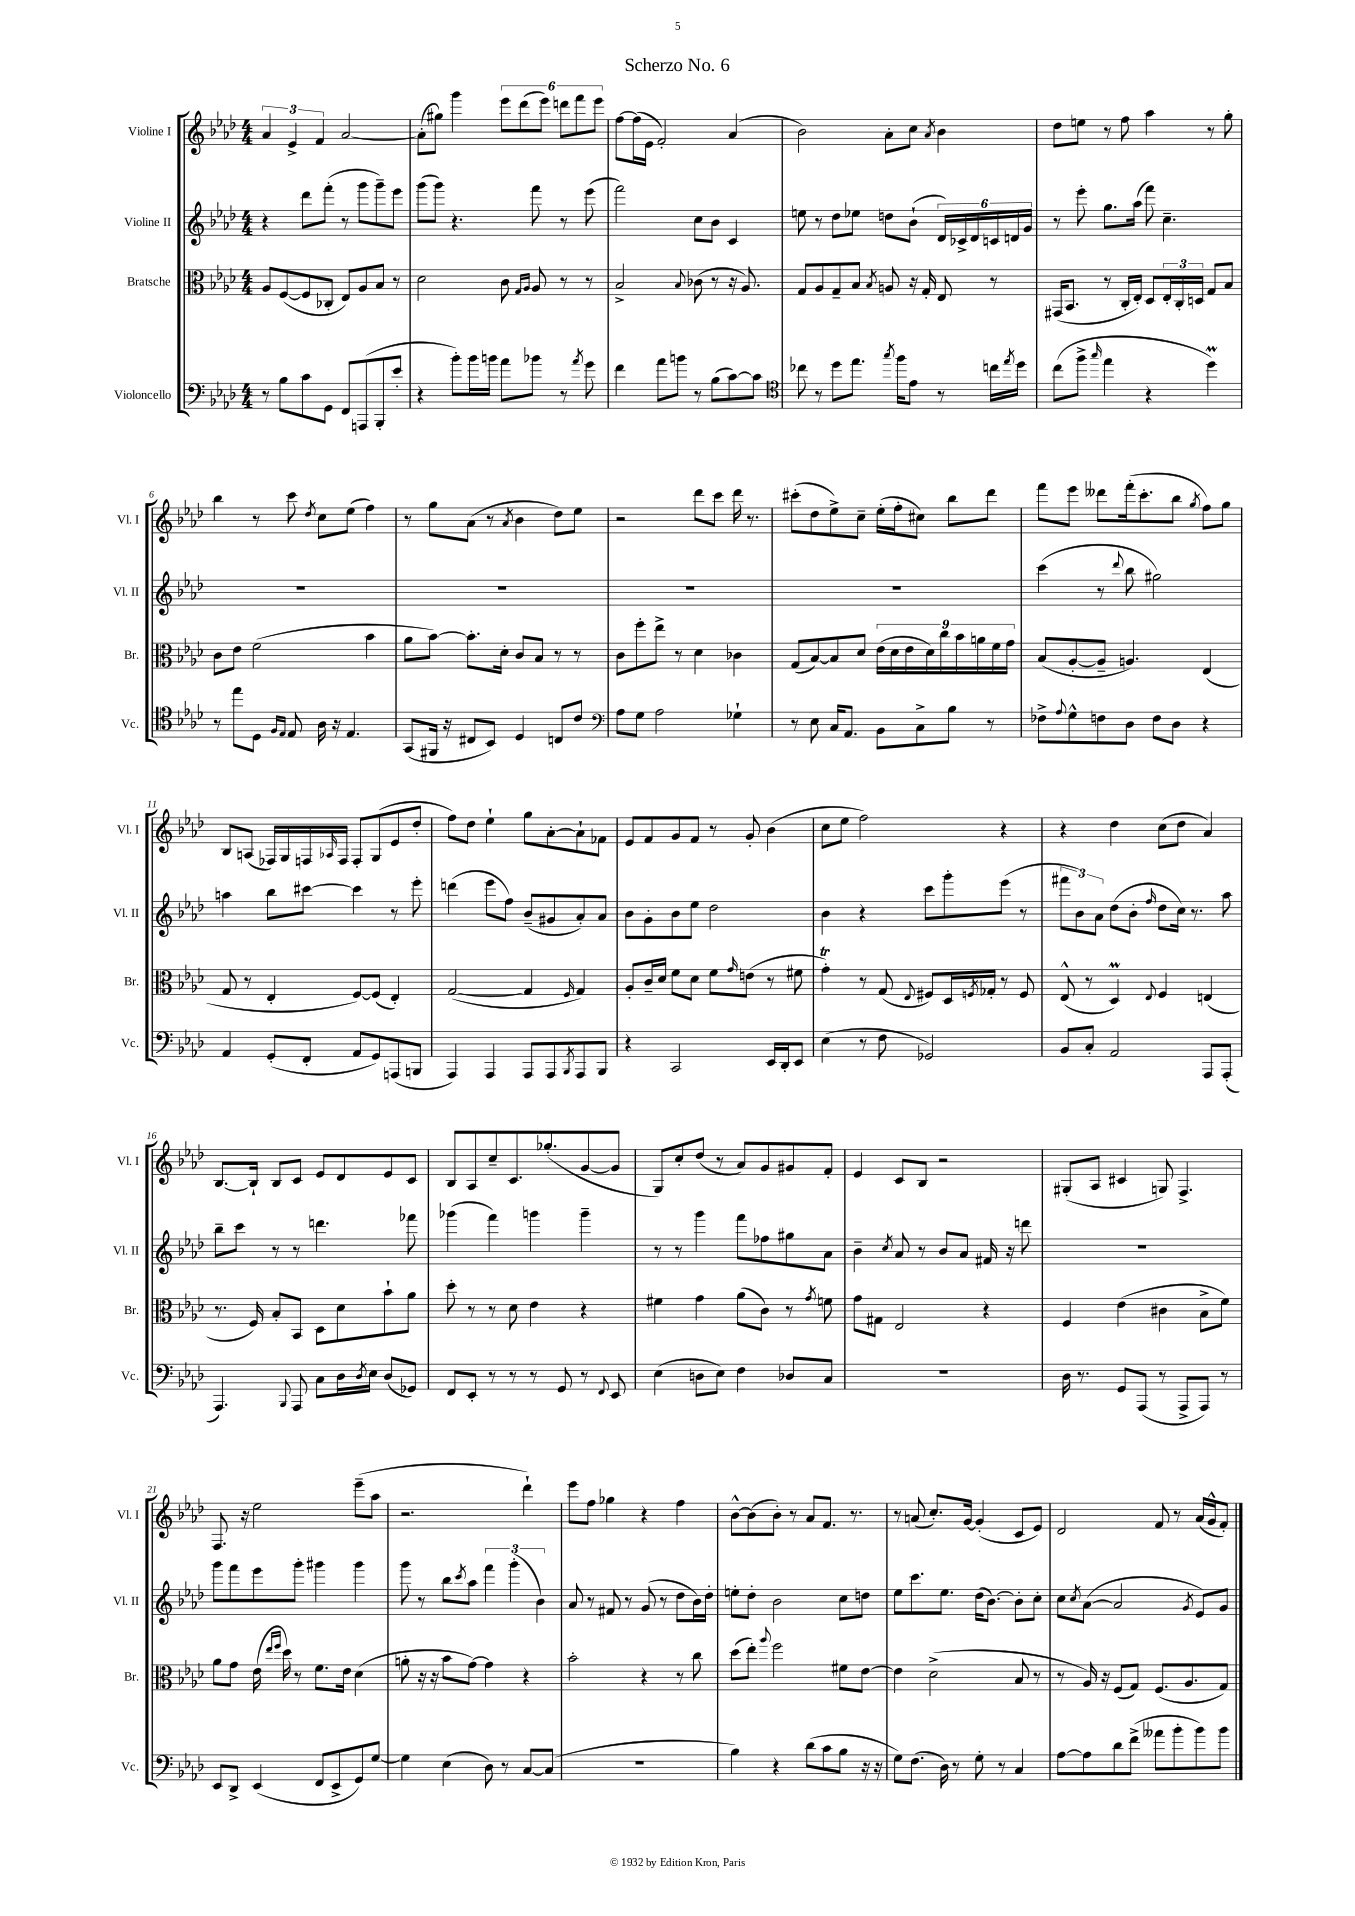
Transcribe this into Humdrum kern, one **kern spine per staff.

**kern	**kern	**kern	**kern
*part4	*part3	*part2	*part1
*staff4	*staff3	*staff2	*staff1
*I"Violoncello	*I"Bratsche	*I"Violine II	*I"Violine I
*I'Vc.	*I'Br.	*I'Vl. II	*I'Vl. I
*clefF4	*clefC3	*clefG2	*clefG2
*k[b-e-a-d-]	*k[b-e-a-d-]	*k[b-e-a-d-]	*k[b-e-a-d-]
*M4/4	*M4/4	*M4/4	*M4/4
=1	=1	=1	=1
8r	8A-/L	4r	6a-/
8B-\L	([8F/	.	.
.	.	.	6e-^/
8c\	8F/]	8ddd-\L	.
.	.	.	6f/
8GG\J	8C-X'/J	(8fff'\J	.
8FF/L	8E-/L)	8r	[2a-/
(8AAAn/	8A-/	8ggg\L	.
8BBB-'/	8B-/J	8ggg~\)	.
8e-'/J	8r	8eee-\J	.
=2	=2	=2	=2
4r	2d-\	(8ggg\L	(8a-'\L]
.	.	8ggg\J)	8gg#X\J)
8b-'\L)	.	4.r	4ggg\
16b-\L	.	.	.
16bn\JJ	.	.	.
8a-\L	8c\	.	12eee-\L
.	.	.	(12ddd-\
.	16qqG/LL	.	.
.	16qqA-/JJ	.	.
8b-X\J	8A-/	8fff\	.
.	.	.	12eee-\J)
8r	8r	8r	12dddn\L
.	.	.	12fff\
8qa-/	.	.	.
8g\	8r	(8eee-\	.
.	.	.	12eee-\J
=3	=3	=3	=3
4f\	2B-^/	2fff\)	[8ff\L
.	.	.	(16ff\L]
.	.	.	16e-\JJ
8a-\L	.	.	2f'/)
8bn\J	.	.	.
.	8qqB-/	.	.
8r	(8c-X\	8cc\L	.
(8B-\L	8r	8b-\J	.
[8c\)	16r	4c/	(4a-/
.	8.A-/)	.	.
8c\J]	.	.	.
=4	=4	=4	=4
*clefC4	*	*	*
8cc-X\	8G/L	8een\	2b-\)
8r	8A-/	8r	.
8dd-\L	8G~/	8dd-\L	.
8.ee-\J	8B-/J	8ee-X\J	.
.	8qB-/	.	.
.	8An/	8ddn\L	8a-'\L
8qgg/	.	.	.
16ff\KL	.	.	.
8e-\J	16r	(8b-`\J	8cc\J
.	16G'/	.	.
.	.	.	8qa-/
8r	8E-/	24d-/LL)	4b-\
.	.	24c-X^/	.
.	.	24d-/	.
16ccn\LL	8r	24cn/	.
.	.	24dn/	.
8qee-/	.	.	.
16dd-\JJ	.	.	.
.	.	24g/JJ	.
=5	=5	=5	=5
(8cc\L	(16GG#X/KL	8r	8dd-\L
.	8.BB-/J	.	.
8ff^\J	.	8eee-'\	8een\J
16qqgg/	.	.	.
4ee-\	8r	8.gg\L	8r
.	16C'/LL	.	8ff\
.	16E-'/JJ)	(16aa-\Jk	.
4r	8D-/L	8fff\)	4aa-\
.	24E-'/L	4.cc~\	.
.	24C'/	.	.
.	24Dn/JJ	.	.
4dd-M\)	8G/L	.	8r
.	8B-/J	.	8gg'\
!!LO:LB:g=z
=6	=6	=6	=6
8r	8c\L	1r	4bb-\
8ee-\L	8e-\J	.	.
8D-\J	(2f\	.	8r
16qqF/LL	.	.	.
16qqE-/JJ	.	.	.
8E-/	.	.	8ccc\
.	.	.	8qdd-/
16A-\	.	.	8cc\L
16r	.	.	.
4.E-/	.	.	(8ee-\J
.	4b-\	.	4ff\)
=7	=7	=7	=7
(8GG/L	8a-\L	1r	8r
16FF#X/Jk	[8b-\J)	.	8gg\L
16r	.	.	.
8C#X/L	8.b-'\L]	.	(8a-\J
8BB-/J)	.	.	8r
.	16d-'\Jk	.	.
.	.	.	8qa-/
4D-/	8c/L	.	4b-\
.	8B-/J	.	.
8Cn/L	8r	.	8dd-\L)
8c/J	8r	.	8ee-\J
=8	=8	=8	=8
*clefF4	*	*	*
8A-\L	8c\L	1r	2r
8G\J	8ff'\	.	.
2A-\	8ee-^\J	.	.
.	8r	.	.
.	4d-\	.	8ddd-\L
.	.	.	8ccc\J
4G-X`\	4c-X\	.	16ddd-\
.	.	.	8.r
=9	=9	=9	=9
8r	(8G/L	1r	(8ccc#X'\L
8E-\	[8B-/)	.	8dd-\
16C/KL	8B-/]	.	8ee-^\)
8.AA-/J	.	.	.
.	8d-/J	.	8cc~\J
8BB-\L	(18e-\LL	.	(16ee-'\LL
.	18d-\	.	.
.	.	.	16ff'\J
.	18e-\	.	.
8C^\	.	.	8cc#X\J)
.	18d-\)	.	.
.	18cc\	.	.
8B-\J	.	.	8bb-\L
.	18b-\	.	.
.	18an\	.	.
8r	.	.	8ddd-\J
.	18f\	.	.
.	18g\JJ	.	.
=10	=10	=10	=10
8F-X^\L	(8B-/L	(4ccc\	8fff\L
8qqA-/	.	.	.
8G^^\	[8A-'/	.	8eee-\J
8Fn\	8A-~/J]	8r	8ddd--X\L
.	.	8qqddd-/	.
8D-\J	4.An/)	8bb-\	(16fff'\k
.	.	.	8.ccc'\
8F\L	.	2gg#X\)	.
8D-\J	.	.	8bb-\J
.	.	.	8qgg/
4r	(4E-/	.	8ff\L)
.	.	.	8gg\J
!!LO:LB:g=z
=11	=11	=11	=11
4AA-/	8G/	4aan\	8B-/L
.	8r	.	(8An/J
(8GG'/L	4E-'/	8bb-\L	16F-X/LL)
.	.	.	16G/
8FF'/J	.	[8ccc#X\J	16Fn/
.	.	.	16qqA-X/
.	.	.	16F/JJ
8AA-/L	[8F/L)	4ccc#\]	8F'/L
8GG/)	(8F/J]	.	(8G/
(8AAAn/	4E-'/)	8r	8e-/
8BBBn/J	.	8eee-'\	8dd-'/J
=12	=12	=12	=12
4AAA-/)	([2G/	(4dddn\	8ff\L)
.	.	.	8dd-\J
4AAA-/	.	8eee-\L	4ee-`\
.	.	8ff\J)	.
8AAA-/L	4G/]	(8b-~/L	8gg\L
8AAA-/	.	8g#X/	[8a-'\
8qBBB-/	16qqF/	.	.
8AAA-/	4G/)	8a-'/)	8a-`\]
8BBB-/J	.	8a-/J	8f-X\J
=13	=13	=13	=13
4r	8A-'/L	8b-\L	8e-/L
.	16c~/L	8g'\	8f/
.	16d-/JJ	.	.
2CC/	8f\L	8b-\	8g/
.	8d-\J	8ee-\J	8f/J
.	8f\L	2dd-\	8r
.	16qqg/	.	.
.	(8en\J	.	8g'/
16EE-/LL	8r	.	(4b-\
16DD-'/J	.	.	.
8EE-/J	8f#X\	.	.
=14	=14	=14	=14
(4E-\	4gt'\)	4b-\	8cc\L
.	.	.	8ee-\J
8r	8r	4r	2ff\)
8F\	(8G/	.	.
.	8qqE-/	.	.
2GG-X/)	8F#X/L)	8ccc\L	.
.	16D-/L	8ggg'\	.
.	8qFn/	.	.
.	16G-X'/JJ	.	.
.	8r	(8eee-\J	4r
.	8F/	8r	.
=15	=15	=15	=15
8BB-/L	(8E-^^/	12fff#X\L	4r
.	.	12b-\)	.
8C'/J	8r	.	.
.	.	12a-\J	.
2AA-/	4D-M/)	(8dd-\L	4dd-\
.	.	8b-'\J	.
.	8qqE-/	16qqff/	.
.	4F/	8dd-\L	(8cc\L
.	.	16cc\Jk)	8dd-\J
.	.	8.r	.
8AAA-/L	(4En/	.	4a-/)
(8AAA-'/J	.	8aa-\	.
!!LO:LB:g=z
=16	=16	=16	=16
4.AAA-/)	8.r	8bb-~\L	[8.B-/L
.	.	8ccc\J	.
.	16F/)	.	16B-`/Jk]
.	8B-'/L	8r	8B-/L
8qqBBB-/	.	.	.
8AAA-/	8BB-/J	8r	8c/J
8C\L	8D-\L	4.dddn\	8e-/L
16D-\L	8d-\	.	8d-/
8qD-/	.	.	.
16E-\JJ	.	.	.
(8D-/L	8b-`\	.	8e-/
8GG-X/J)	8a-\J	8fff-X\	8c/J
=17	=17	=17	=17
8FF/L	8dd-'\	(4ggg-X\	8B-/L
8EE-'/J	8r	.	8A-/
8r	8r	4fff\)	8cc~/
8r	8d-\	.	8.c/
8r	4e-\	4gggn\	.
.	.	.	(8.gg-X'/
8GG/	.	.	.
8r	4r	4ggg~\	[8g/
8qqFF/	.	.	.
8EE-/	.	.	8g/J]
=18	=18	=18	=18
(4E-\	4f#X\	8r	8G/L)
.	.	8r	8cc'/
8Dn\L	4g\	4ggg\	(8dd-/J
8E-\J)	.	.	8r
4F\	(8a-\L	8fff\L	8a-/L)
.	8c\J)	8ff-X\	8g/
8D-X/L	8r	8gg#X\	8g#X/
.	8qg/	.	.
8C/J	8fn\	8a-\J	8f'/J
=19	=19	=19	=19
1r	8g\L	4b-~\	4e-/
.	8G#X\J	.	.
.	.	8qcc/	.
.	2E-/	8a-/	8c/L
.	.	8r	8B-/J
.	.	8b-/L	2r
.	.	8a-/J	.
.	4r	16f#X/	.
.	.	16r	.
.	.	8dddn\	.
=20	=20	=20	=20
16D-\	4F/	1r	(8G#X'/L
8.r	.	.	.
.	.	.	8A-/J
8GG/L	(4e-\	.	4c#X/
(8AAA-/J	.	.	.
8r	4c#X\	.	8Gn/)
8AAA-^/L	.	.	4.F^/
8AAA-/J)	8B-^\L	.	.
8r	8f\J)	.	.
!!LO:LB:g=z
=21	=21	=21	=21
8EE-/L	8a-\L	8ggg\L	8.F/
8DD-^/J	8g\J	8fff\	.
.	.	.	16r
(4EE-/	(16e-\	8eee-\	2ee-\
.	16qqee-/LL	.	.
.	16qqff/JJ	.	.
.	16dd-\)	.	.
.	8r	8ggg'\J	.
8FF/L	8.f\L	4ggg#X\	.
8EE-^/	.	.	.
.	16e-\Jk	.	.
8GG/)	(4d-\	4ggg#\	(8eee-~\L
[8G/J	.	.	8aa-\J
=22	=22	=22	=22
4G\]	8an'\	8ggg\	2.r
.	16r	8r	.
.	16r	.	.
(4E-\	8b-\L	8bb-\L	.
.	.	8qccc/	.
.	[8g\J)	8aa-\J	.
8D-\)	4g\]	6fff\	.
8r	.	.	.
.	.	(6ggg'\	.
[8C/L	4r	.	4ddd-`\)
.	.	6b-\)	.
(8C/J]	.	.	.
=23	=23	=23	=23
1r	2b-'\	8a-/	8eee-\L
.	.	8r	8ff\J
.	.	8f#X/	4gg-X\
.	.	8r	.
.	4r	(8g/	4r
.	.	8r	.
.	8r	8dd-\L	4ff\
.	8cc\	16b-\L)	.
.	.	16dd-'\JJ	.
=24	=24	=24	=24
4B-\)	(8dd-\L	8een'\L	[8b-^^\L
.	8ee-'\J)	8dd-'\J	(8b-\]
.	8qqaa-/	.	.
4r	2ff\	2b-\	8b-'\J)
.	.	.	8r
(8d-\L	.	.	8a-/L
8c\	.	.	8.f/J
8B-\J	8f#X\L	8cc\L	.
.	.	.	8.r
16r	[8e-\J	8ddn\J	.
16r	.	.	.
=25	=25	=25	=25
8G\L)	4e-\]	8ee-\L	8r
(8.F\J	.	8.ccc\	(8an/
.	(2d-^\	.	8.cc'/L)
16D-\)	.	8.ee-\J	.
8r	.	.	.
.	.	.	[16g/Jk
8G'\	.	(16dd-\KL	(4g'/]
.	.	[8.b-\J)	.
8r	.	.	.
4C/	8B-/	8b-'\L]	8c/L
.	8r	8cc'\J	8e-/J)
=26	=26	=26	=26
[8A-\L	8r	8cc\L	2d-/
.	.	8qcc/	.
8A-\]	16A-/)	([8a-\J	.
.	16r	.	.
8d-\	(8F/L	2a-/]	.
(8f^\J	8G/J)	.	.
8a--X\L	(8.F/L	.	8f/
8b-'\	.	.	8r
.	8.A-/	.	.
.	.	8qg/	.
8b-\)	.	8e-/L)	(16a-/LL
.	.	.	16g^^/J
8b-\J	8G/J)	8g/J	8f'/J)
==	==	==	==
*-	*-	*-	*-
